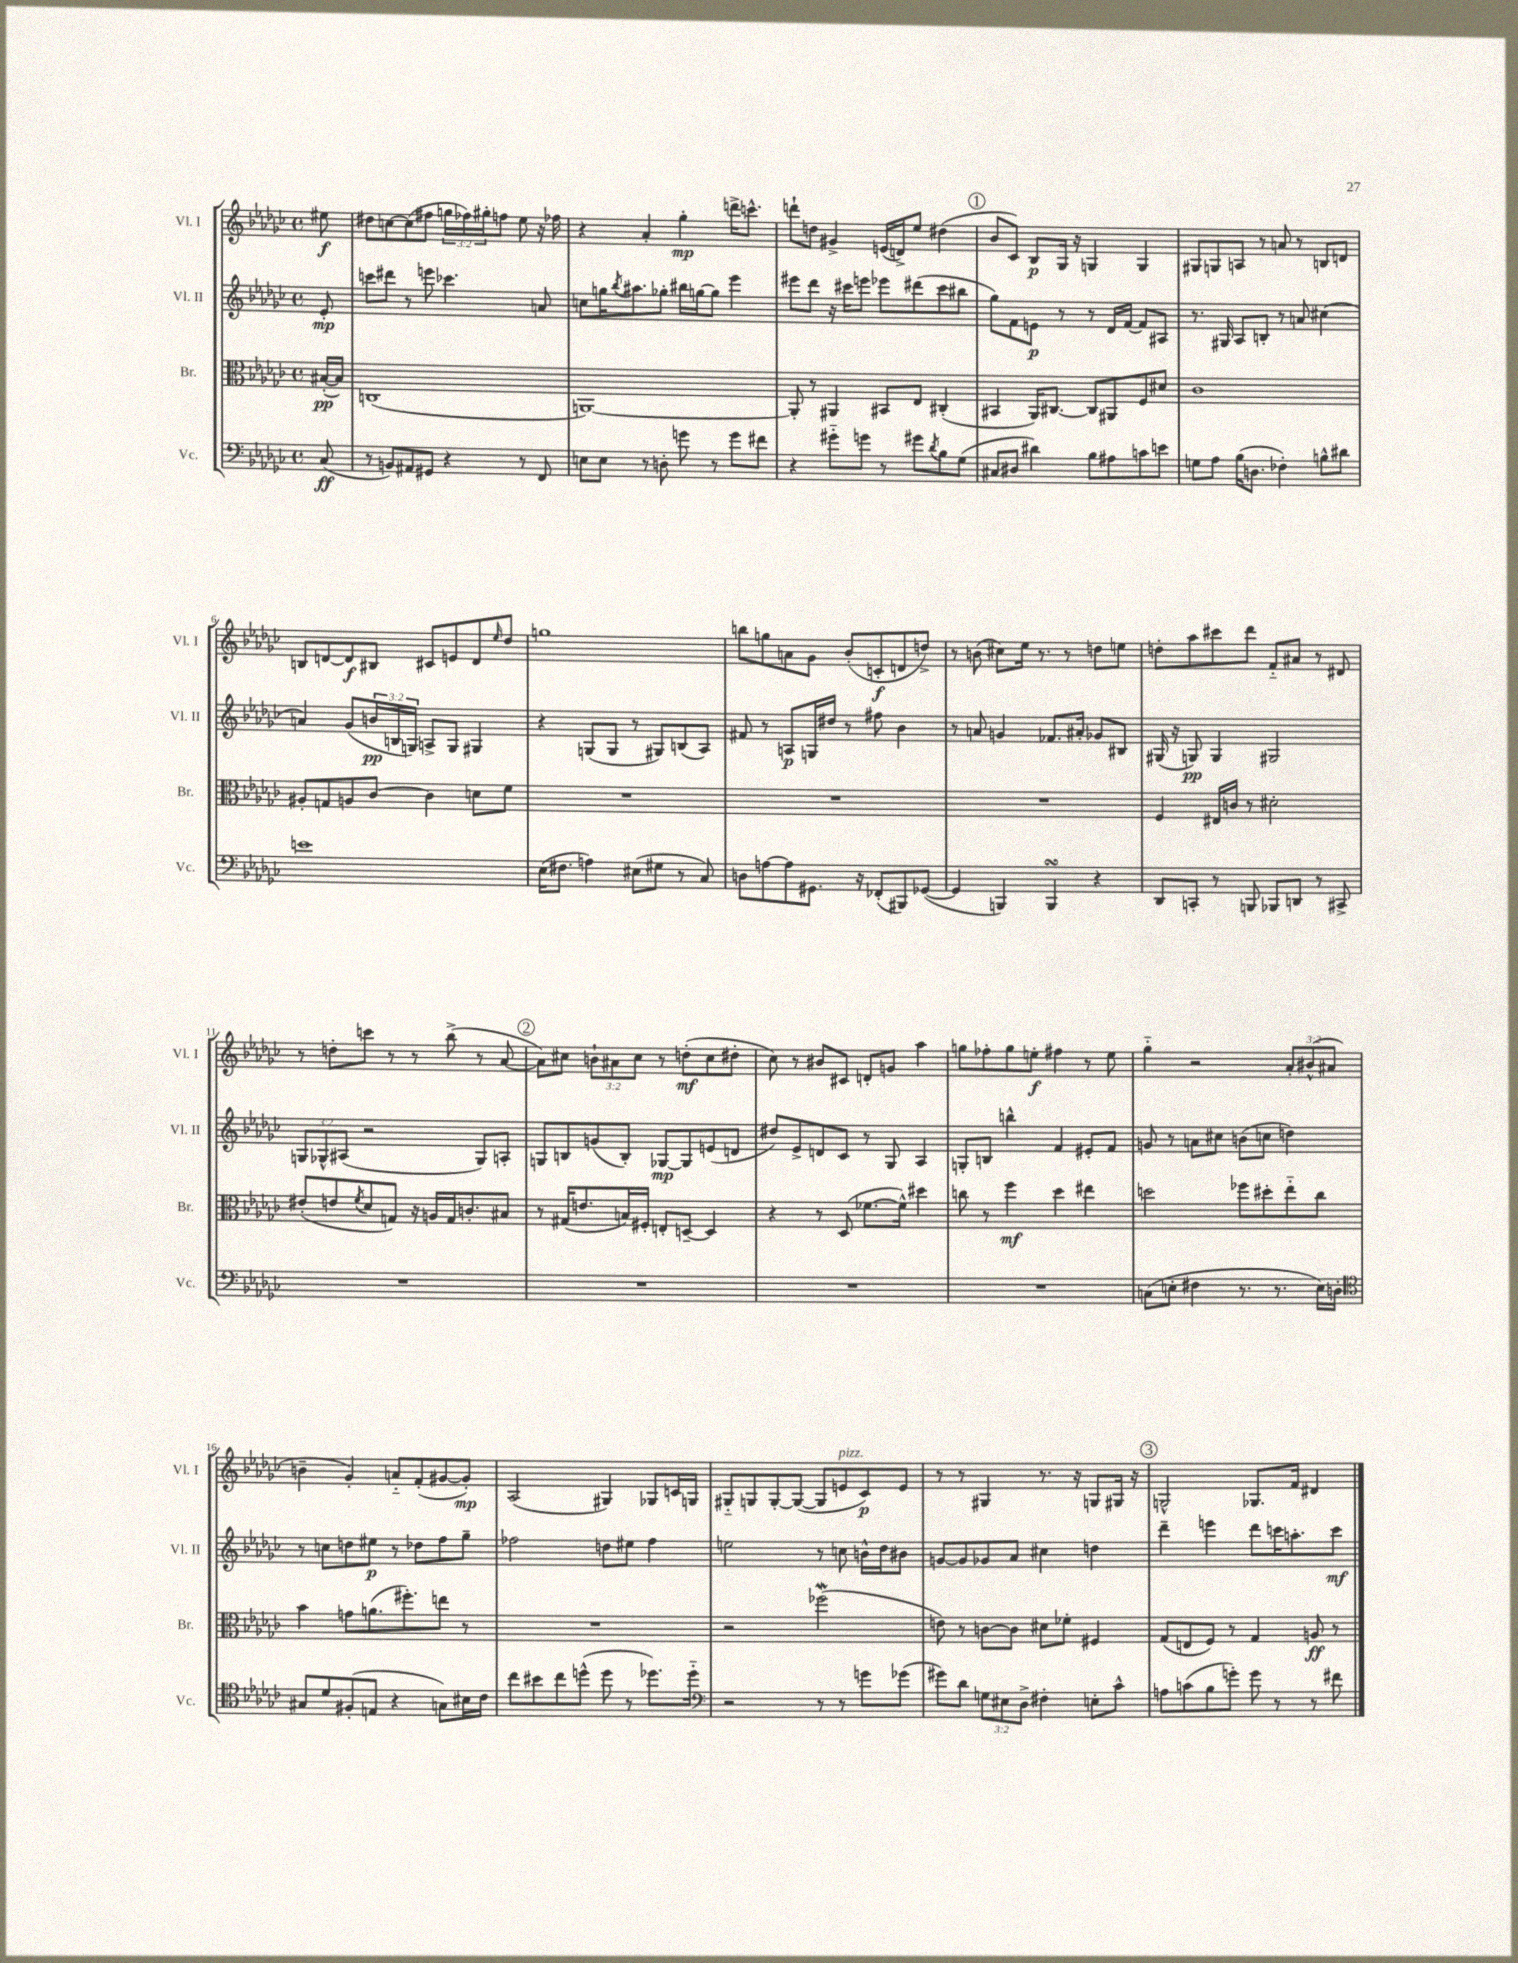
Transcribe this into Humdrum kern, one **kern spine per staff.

**kern	**kern	**kern	**kern
*staff4	*staff3	*staff2	*staff1
*clefF4	*clefC3	*clefG2	*clefG2
*k[b-e-a-d-g-c-]	*k[b-e-a-d-g-c-]	*k[b-e-a-d-g-c-]	*k[b-e-a-d-g-c-]
*M4/4	*M4/4	*M4/4	*M4/4
*met(c)	*met(c)	*met(c)	*met(c)
(8C-	([16B#'	8e-'	8ee#
.	16B#])	.	.
=	=	=	=
8r	(1C	8ccc	8dd#
8BB)	.	8ddd#	[8cc
8AA#	.	8r	(8cc]
8GG#	.	8eee	8ff#
4r	.	4.ccc-	24gg
.	.	.	24ff-)
.	.	.	24gg#'
.	.	.	8ff
8r	.	.	8ee-
8FF	.	8a	16r
.	.	.	16ff-
=	=	=	=
8E	[1AA)	8cc	4r
8E	.	16gg	.
.	.	8qbb-	.
.	.	8.aa#	.
8r	.	.	4a-'
8D'	.	8gg-'	.
8g	.	16bb#	4gg-'
.	.	[16gg	.
8r	.	8gg]	.
8g	.	4eee-	16ddd^
.	.	.	8.ccc^^
8f#	.	.	.
=	=	=	=
4r	8AA']	8eee#	8ddd`
.	8r	8ddd-	8dd
8g#'~	4AA#	16r	4g#^
.	.	16ccc#	.
8g	.	8eee	.
8r	8BB#	8eee-	(16e
.	.	.	16d^)
8g#	8E-	(8ddd#	8ee-
8qd-	.	.	.
8B-	(4C#'	8ccc#	(4dd#
(8G-	.	8bb#	.
=	=	=	=
8C#	4BB#	8gg-)	8b-
8D#	.	8f	8c-)
4d#)	16AA-)	8e	8B-
.	[8.C#	.	.
.	.	8r	16G-
.	.	.	16r
8B-	8C#]	8r	4G
8A#	8AA#	16d-	.
.	.	[16f	.
8c	8F	8f]	4G
8e	8d#	8A#	.
=	=	=	=
8G	1c-	8.r	8G#
8A-	.	.	8G
.	.	16G#	.
(16B-	.	8A-	8A
8.D	.	.	.
.	.	8B'	8r
4F-')	.	8r	8a
.	.	8a	8r
8B^^	.	(4cc#	8B
8d#	.	.	8d
=	=	=	=
1e	8A#'	4a)	8B
.	8G	.	[8d
.	8A	(8g-	8d]
.	[8c-	24b	8B#
.	.	24B	.
.	.	24G)	.
.	4c-]	8A^	8c#
.	.	8G	8e
.	8d	4G#	8d
.	.	.	16qqee-
.	8f	.	8dd-
=	=	=	=
(16E-	1r	4r	1gg
8.F#	.	.	.
4A)	.	(8G	.
.	.	8G	.
(8E#	.	8r	.
8G#	.	8G#)	.
8r	.	(8B	.
8C-)	.	8A-)	.
=	=	=	=
8D	1r	8f#	8bb
[8A	.	8r	8gg
8A]	.	8A	8a
8.GG#	.	16G	8g-
.	.	16dd#	.
.	.	8r	(8b-'
16r	.	.	.
(8FF-'	.	8ff#	8c'
8BBB#)	.	4b-	8d
([8GG-	.	.	8dd^)
=	=	=	=
4GG-]	1r	8r	8r
.	.	8a	(8b
4BBB)	.	4g	8cc#)
.	.	.	16ee-
.	.	.	8.r
4BBB	.	8.f-	.
.	.	.	8r
.	.	16a#'	.
4r	.	8g-	8dd
.	.	8B#	8ee
=	=	=	=
8DD-	4F	(16G#	8dd'
.	.	16r	.
8CC'	.	8G)	8aa-
8r	16E#	4G	8ccc#
.	16c	.	.
8BBB	8r	.	8ddd-
8BBB-	2d#'	2G#	8f'~
8DD	.	.	8a#
8r	.	.	8r
8CC#^	.	.	8d#
=	=	=	=
1r	(8e#'	12G	8r
.	.	12G-^^	.
.	8e	.	8dd'
.	.	(12A#	.
.	8qf	.	.
.	8d-	2r	8ccc
.	8G)	.	8r
.	16r	.	8r
.	16A	.	.
.	16G	.	(8bb-^
.	8.c'	.	.
.	.	8G-)	8r
.	8B#	8A'	[8a-
=	=	=	=
1r	8r	8G	8a-])
.	(16G#	8B	8cc#
.	8.e	.	.
.	.	(8g	12b`
.	.	.	12a#
.	16B)	8B')	.
.	.	.	12cc#
.	16F#'	.	.
.	8E'	[8G-	8r
.	[8D~	8G-]	(8dd'
.	4D]	(8e	8cc#
.	.	8d	8dd#'
=	=	=	=
1r	4r	8dd#)	8cc-)
.	.	8e-^	8r
.	8r	8d	8b#
.	(8D-	8c-	8c#
.	[8.f-	8r	8d'
.	.	8G-	8g
.	16f-^^])	.	.
.	4dd#	4A-	4aa-
=	=	=	=
1r	8cc	8G'	8gg
.	8r	8B	8ff-'
.	4ff	4bb^^	8gg
.	.	.	8ee'
.	4dd-	4f	4ff#
.	4ee#	8e#'	8r
.	.	8f	8ee
=	=	=	=
(8C	2dd	8g	4gg-'~
8E'	.	8r	.
4F#	.	8a	2r
.	.	8cc#	.
8.r	8ff-	(8b	.
.	8dd#'	8cc	.
8.r	.	.	.
.	8ee-'~	4dd)	12a-'
.	.	.	(12b#^^
16E)	8cc-	.	.
.	.	.	12a#
16D'	.	.	.
=	=	=	=
*clefC4	*	*	*
8G#	4b-	8r	4b~
8d-	.	8cc	.
(8F#'	8g	8dd	4g-')
8E	(8.a	8ee#	.
4r	.	8r	8a'~
.	8.ff#')	.	.
.	.	8dd-	(8f'
8G)	8ee	8ff	[8g#
16B#	8r	8gg-~	8g#'])
16c-	.	.	.
=	=	=	=
8cc-	1r	2ff-	(2A-
8b#	.	.	.
8cc-	.	.	.
(8dd^^	.	.	.
8dd	.	8dd	4G#)
8r	.	8ee#	.
8.dd-)	.	4ff-	8G-
.	.	.	16c
16dd-'~	.	.	16G
=	=	=	=
*clefF4	*	*	*
2r	2r	2ee	8G#'~
.	.	.	8G
.	.	.	[8G'
.	.	.	(8G_
8r	(2ff-	8r	8G]
8r	.	8cc	8e
8g	.	16b^^	8c-)
.	.	16dd-	.
(8g-	.	8b#	8e
=	=	=	=
8g#)	8e)	[8g	8r
8d-	8r	8g]	8r
12G	[8c	8g-	4G#
12E#	.	.	.
.	8c]	8a-	.
12D-^	.	.	.
4F#'	8d#	4cc#	8.r
.	8f-'	.	.
.	.	.	16r
8E'	4F#	4dd	8G
8c-^^	.	.	16G#
.	.	.	16r
=	=	=	=
8A	(8G-	4ddd-~	2G^^
(8c	8E	.	.
8B-	8F)	4eee	.
8g')	8r	.	.
8g	4G-	8ddd-	8.G-
8r	.	16ccc	.
.	.	8.aa'	16f
8r	8A	.	4d#
8f#	8r	8ccc	.
==	==	==	==
*-	*-	*-	*-
